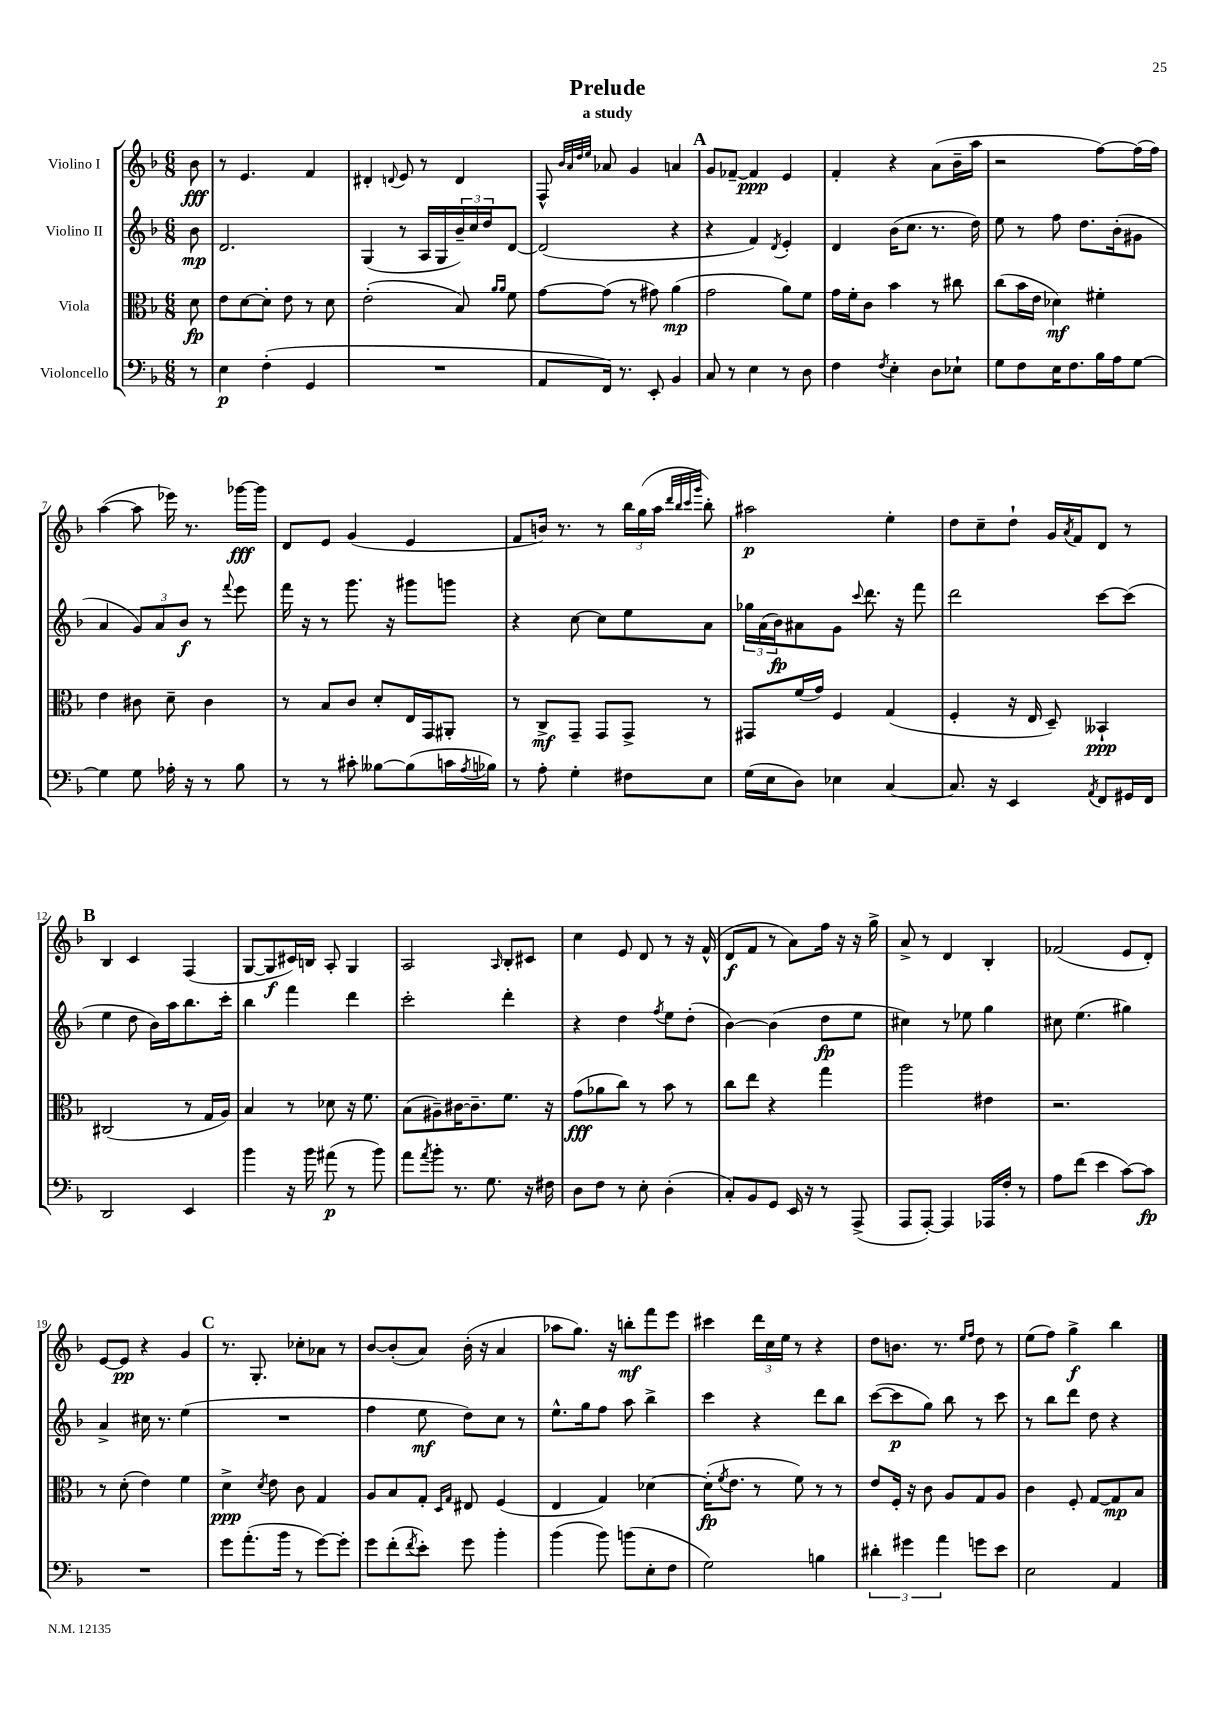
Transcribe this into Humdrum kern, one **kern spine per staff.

**kern	**kern	**kern	**kern
*staff4	*staff3	*staff2	*staff1
*clefF4	*clefC3	*clefG2	*clefG2
*k[b-]	*k[b-]	*k[b-]	*k[b-]
*M6/8	*M6/8	*M6/8	*M6/8
8r	8d	8b-	8b-
=	=	=	=
4E	8e	2.d	8r
.	[8d	.	4.e
(4F'	8d']	.	.
.	8e	.	.
4GG	8r	.	4f
.	8d	.	.
=	=	=	=
2.r	(2e'	(4G	4d#'
.	.	.	8qqd
.	.	8r	8e
.	.	16A	8r
.	.	16G	.
.	8B-)	24b-~)	4d
.	.	24cc	.
.	.	24dd	.
.	16qqa	.	.
.	16qqa	.	.
.	8f	[8d	.
=	=	=	=
8AA	[8g	(2d]	8F^^
.	.	.	32qqb-
.	.	.	32qqa
.	.	.	32qqdd
.	.	.	32qqee
16FF)	(8g]	.	8a-
8.r	.	.	.
.	8r	.	4g
8EE'	8g#)	.	.
4BB-	(4a	4r	4a
=	=	=	=
8C	2g	4r	8g
8r	.	.	[8f-~
4E	.	4f)	4f-]
.	.	8qd	.
8r	8a)	4e'	4e
8D	8f	.	.
=	=	=	=
4F	16g	4d	4f'
.	16f'	.	.
.	8c	.	.
8qF	.	.	.
4E'	4b-	(16b-	4r
.	.	8.cc	.
8D	8r	8.r	(8a
8E-`	8cc#	.	16b-~
.	.	16dd)	16aa
=	=	=	=
8G	(8cc	8ee	2r
8F	16b-	8r	.
.	16e	.	.
16E	4d-)	8ff	.
8.F	.	.	.
.	.	8.dd	.
16B-	4f#'	.	[8ff)
16A	.	(16b-'	.
[8G	.	8g#	(16ff]
.	.	.	16ff)
=	=	=	=
4G]	4e	4a	([4aa
8G	8c#	12g)	8aa]
.	.	12a	.
16A-'	8d~	.	16eee-)
.	.	12b-	.
16r	.	.	8.r
8r	4c#	8r	.
.	.	8qqfff	.
8B-	.	8eee	[16ggg-
.	.	.	16ggg-]
=	=	=	=
8r	8r	16fff	8d
.	.	16r	.
8r	8B-	8r	8e
8c#'	8c	8.ggg	(4g
[8B--	8d'	.	.
.	.	16r	.
(8B--]	16E	8ggg#	4e
.	16GG	.	.
16c	8AA#'	8ggg	.
8qA	.	.	.
16B-)	.	.	.
=	=	=	=
8r	8r	4r	8f
8A'	8C^	.	16b)
.	.	.	8.r
4G'	8GG~	[8cc	.
.	8GG	8cc]	8r
8F#	8GG^	8ee	24bb-
.	.	.	(24gg
.	.	.	24aa
.	.	.	32qqddd
.	.	.	32qqbb-
.	.	.	32qqccc
.	.	.	32qqggg
8E	8r	8a	8bb-')
=	=	=	=
(16G	8GG#	24gg-	2aa#
.	.	(24a	.
16E	.	.	.
.	.	24b-)	.
8D)	(16f	8a#	.
.	16g)	.	.
4E-	4F	8g	.
.	.	8qqccc	.
.	.	8.ddd	.
[4C	(4G	.	4ee'
.	.	16r	.
.	.	8fff	.
=	=	=	=
8.C]	4F'	2ddd	8dd
.	.	.	8cc~
16r	.	.	.
4EE	16r	.	8dd`
.	16E	.	.
.	8D~)	.	16g
.	.	.	8qa
.	.	.	16f
8qAA	.	.	.
8FF	4BB--`	[8ccc	8d
16GG#	.	(8ccc]	8r
16FF	.	.	.
=	=	=	=
2DD	(2C#	4ee	4B-
.	.	8dd	4c
.	.	16b-)	.
.	.	16aa	.
4EE	8r	8.bb-	(4F
.	16G	.	.
.	16A)	16ccc'	.
=	=	=	=
4b-	4B-	4bb-	[8G
.	.	.	8G]
16r	8r	4fff	16c#)
16b-	.	.	16B
(8a#	8d-	.	8A'
8r	16r	4ddd	4G
.	8.f	.	.
8b-)	.	.	.
=	=	=	=
8a	(8B-	2ccc'	2A
8qa	.	.	.
8b-'	8A#~)	.	.
8.r	[16c#	.	.
.	8.c#~]	.	.
8.G	.	.	.
.	.	.	16qqA
.	8.f	4ddd'	8B-'
16r	.	.	8c#
16F#	16r	.	.
=	=	=	=
8D	(8g	4r	4cc
8F	8a-	.	.
8r	8cc)	4dd	8e
8E'	8r	.	8d
.	.	8qff	.
(4D'	8b-	8ee	8r
.	8r	(8dd'	16r
.	.	.	(16f^^
=	=	=	=
8C')	8cc	[4b-)	8d
8BB-	8ee	.	8f
8GG	4r	(4b-]	8r
16EE	.	.	8a)
16r	.	.	.
8r	4gg	8dd	16ff
.	.	.	16r
(8AAA^	.	8ee	16r
.	.	.	16gg^
=	=	=	=
8AAA	2aa	4cc#)	8a^
[8AAA')	.	.	8r
4AAA]	.	8r	4d
.	.	8ee-	.
16AAA-	4e#	4gg	4B-'
16F'	.	.	.
8r	.	.	.
=	=	=	=
8A	2.r	8cc#	(2f-
(8f	.	(4.ee	.
4e	.	.	.
[8c)	.	4gg#)	8e
8c]	.	.	8d')
=	=	=	=
2.r	8r	4a^	[8e
.	(8d'	.	8e]
.	4e)	16cc#	4r
.	.	8.r	.
.	4f	(4ee	4g
=	=	=	=
8g	4d^	2.r	8.r
(8.a'	.	.	.
.	.	.	8.G'
.	8qd	.	.
.	8e	.	.
16b-	.	.	.
8r	8c	.	8cc-'
[8g)	4G	.	8a-
8g']	.	.	8r
=	=	=	=
8g	8A	4ff	[8b-
(8f'	8B-	.	(8b-']
8qf	.	.	.
8e')	8G'	8ee	8a)
.	16qqD	.	.
.	16qqG	.	.
8g	8E#	8dd)	(16b-'
.	.	.	16r
4b-'	(4F	8cc	4a
.	.	8r	.
=	=	=	=
(4b-	4E	8.ee^^	8aa-
.	.	.	8.gg)
.	.	16gg	.
8b-)	4G)	8ff	.
.	.	.	16r
(8b	.	8aa	8bb'
8E'	[4d-	4bb-^	8fff
8F	.	.	8eee
=	=	=	=
2G)	(16d-']	4ccc	4ccc#
.	8qf	.	.
.	8.e	.	.
.	8r	4r	24ddd
.	.	.	24cc
.	.	.	24ee
.	8f)	.	8r
4B	8r	8ddd	4r
.	8r	8bb-	.
=	=	=	=
6d#'	8e	([8ccc	8dd
.	16F'	8ccc]	8.b
6g#	.	.	.
.	16r	.	.
.	8c	8gg)	.
.	.	.	8.r
6a	.	.	.
.	8A	8bb-	.
.	.	.	16qqee
.	.	.	16qqff
8g	8G	8r	8dd
8e	8A	8ccc	8r
=	=	=	=
2E	4c	8r	(8ee
.	.	8bb-	8ff)
.	8F'	8ddd	4gg^
.	[8G	8dd	.
4AA	8G]	4r	4bb-
.	8B-	.	.
==	==	==	==
*-	*-	*-	*-
